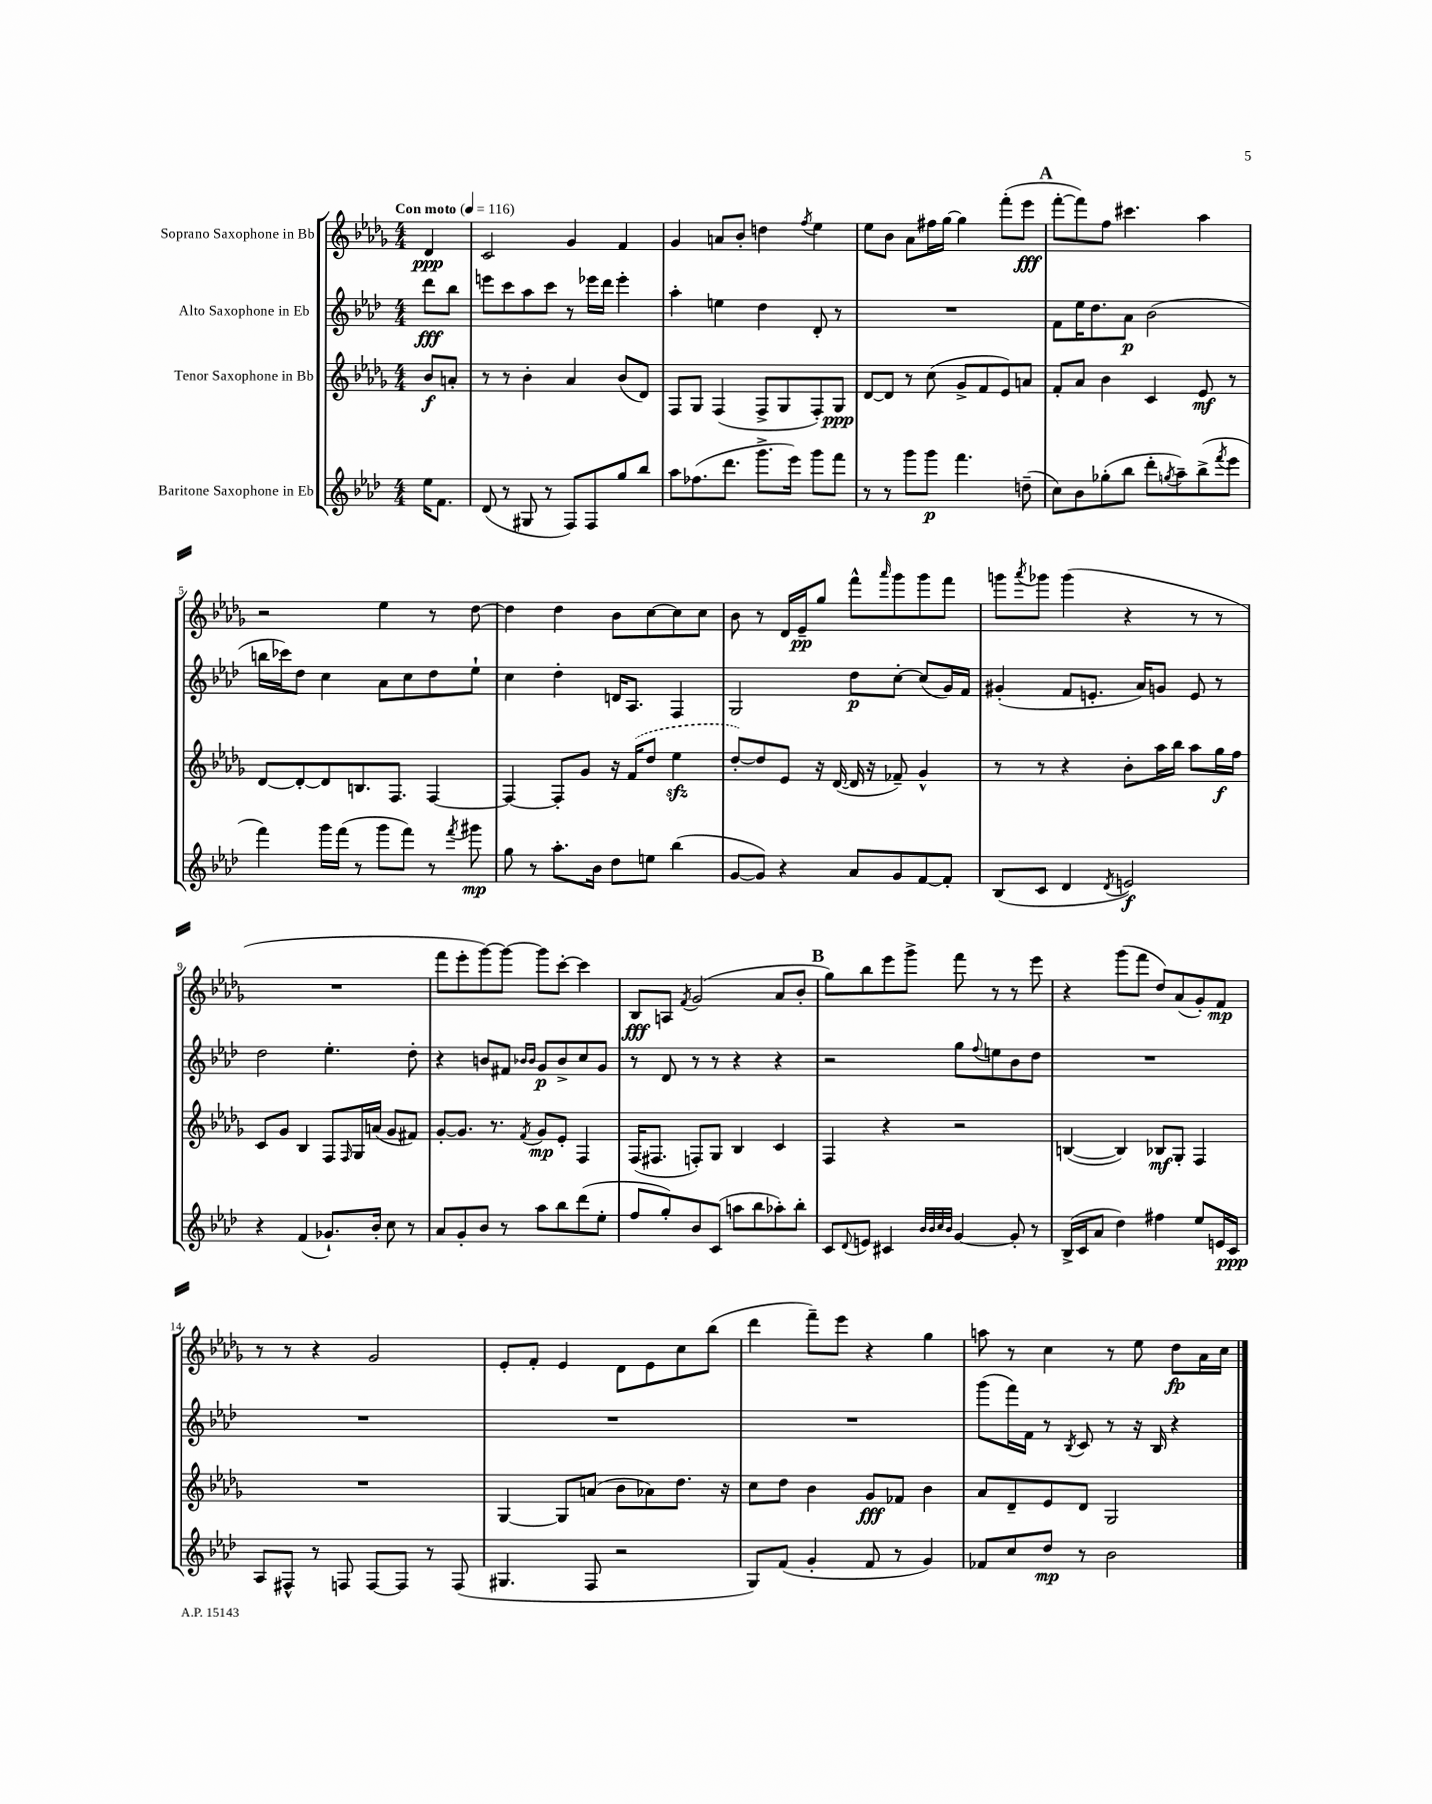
<<
\new StaffGroup <<
\new Staff = "s0" \with { instrumentName = "Soprano Saxophone in Bb" } {
    \clef treble \key des \major \numericTimeSignature \time 4/4 \partial 4 \tempo "Con moto" 4 = 116
    des'4\ppp |
    c'2 ges'4 f'4 |
    ges'4 a'8 bes'8-. d''4 \acciaccatura { f''8 } ees''4 |
    ees''8 bes'8 aes'8 fis''16 ges''16~ ges''4 f'''8-.( ees'''8\fff |
    \mark \markup { \bold "A" } f'''8~-. f'''8) f''8 cis'''4. aes''4 |
    r2 ees''4 r8 des''8~ |
    des''4 des''4 bes'8 c''8~ c''8 c''8 |
    bes'8 r8 des'16 ees'16--\pp ges''8 f'''8-^ \grace { aes'''16 } ges'''8 ges'''8 f'''8 |
    g'''8 \acciaccatura { aes'''8 } ges'''8 ges'''4( r4 r8 r8 |
    R1 |
    f'''8 ees'''8-. ges'''8~) ges'''8~ ges'''8 c'''8~-. c'''4 |
    bes8\fff a8 \acciaccatura { f'8 } ges'2( aes'8 bes'8-. |
    \mark \markup { \bold "B" } ges''8) bes''8 ees'''8 ges'''8-> f'''8 r8 r8 ees'''8 |
    r4 ges'''8( f'''8 des''8) aes'8( ges'8-.) f'8\mp |
    r8 r8 r4 ges'2 |
    ees'8-. f'8-. ees'4 des'8 ees'8 c''8 bes''8( |
    des'''4 f'''8--) ees'''8 r4 ges''4 |
    a''8 r8 c''4 r8 ees''8 des''8\fp aes'16 c''16 \bar "|." |
}
\new Staff = "s1" \with { instrumentName = "Alto Saxophone in Eb" } {
    \clef treble \key aes \major \numericTimeSignature \time 4/4 \partial 4
    des'''8\fff bes''8 |
    e'''8 c'''8 aes''8 c'''8 r8 ees'''16 des'''16 ees'''4-. |
    aes''4-. e''4 des''4 des'8-. r8 |
    R1 |
    \mark \markup { \bold "A" } f'8 ees''16 des''8. aes'8\p bes'2( |
    b''16 ces'''16) des''8 c''4 aes'8 c''8 des''8 ees''8-! |
    c''4 des''4-. d'16 aes8. f4 |
    g2 des''8\p c''8~-. c''8( g'16) f'16 |
    gis'4-.( f'8 e'8.-. aes'16) g'8 e'8 r8 |
    des''2 ees''4.-. des''8-. |
    r4 b'8 fis'8 \grace { bes'16 bes'16 } g'8\p bes'8-> c''8 g'8 |
    r8 des'8 r8 r8 r4 r4 |
    \mark \markup { \bold "B" } r2 g''8 \appoggiatura { f''8 } e''8 bes'8 des''8 |
    R1 |
    R1 |
    R1 |
    R1 |
    g'''8( f'''16) f'16 r8 \acciaccatura { bes8 } c'8 r8 r16 bes16 r4 \bar "|." |
}
\new Staff = "s2" \with { instrumentName = "Tenor Saxophone in Bb" } {
    \clef treble \key des \major \numericTimeSignature \time 4/4 \partial 4
    bes'8\f a'8-. |
    r8 r8 bes'4-. aes'4 bes'8( des'8) |
    f8 ges8 f4( f8-> ges8 f8-.) ges8\ppp |
    des'8~ des'8 r8 c''8( ges'8-> f'8 ees'8) a'8 |
    \mark \markup { \bold "A" } f'8-. aes'8 bes'4 c'4 ees'8\mf r8 |
    des'8~ des'8~-. des'8 b8. f8. f4~ |
    f4~ f8-. ges'8 r16 \once \slurDashed f'16( des''8 ees''4\sfz |
    des''8~-.) des''8 ees'8 r16 des'16~( des'16 r16 fes'8--) ges'4-^ |
    r8 r8 r4 bes'8-. aes''16 bes''16 aes''8 ges''16\f f''16 |
    c'8 ges'8 bes4 f8 \grace { f16 } ges16 a'16( ges'8 fis'8) |
    ges'8~-. ges'8. r8. \acciaccatura { f'8 } ges'8\mp ees'8-. f4 |
    f16( fis8. f8-.) ges8 bes4 c'4 |
    \mark \markup { \bold "B" } f4 r4 r2 |
    b4~( b4) bes8\mf ges8-. f4 |
    R1 |
    ges4~ ges8 a'8( bes'8 aes'8) des''8. r16 |
    c''8 des''8 bes'4 ges'8\fff fes'8 bes'4 |
    aes'8 des'8-- ees'8 des'8 ges2 \bar "|." |
}
\new Staff = "s3" \with { instrumentName = "Baritone Saxophone in Eb" } {
    \clef treble \key aes \major \numericTimeSignature \time 4/4 \partial 4
    ees''16 f'8. |
    des'8( r8 gis8 r8 f8) f8 g''8 bes''8 |
    aes''8 fes''8.( des'''8. g'''8.-> ees'''16) g'''8 f'''8 |
    r8 r8 g'''8 g'''8\p f'''4. d''8--( |
    \mark \markup { \bold "A" } c''8) bes'8 ges''8-.( bes''8 des'''8-. \acciaccatura { g''8 } aes''8--) bes''8->( \acciaccatura { f'''8 } ees'''8 |
    f'''4) g'''16 f'''16( r8 g'''8 f'''8) r8 \acciaccatura { f'''8 } gis'''8\mp |
    g''8 r8 aes''8.-. bes'16 des''8 e''8 bes''4( |
    g'8~ g'8) r4 aes'8 g'8 f'8~ f'8-. |
    bes8( c'8 des'4 \acciaccatura { des'8 } e'2\f) |
    r4 f'4( ges'8.-!) bes'16-. c''8 r8 |
    aes'8 g'8-. bes'8 r8 aes''8 bes''8 des'''8( ees''8-. |
    f''8 g''8-.) bes'8 c'8( a''8 bes''8 aes''8-.) bes''8-. |
    \mark \markup { \bold "B" } c'8 \appoggiatura { des'8 } e'8 cis'4 \grace { bes'32 bes'32 c''32 bes'32 } g'4~ g'8-. r8 |
    bes16->( c'16 aes'8 des''4) fis''4 ees''8 e'16 c'16\ppp |
    aes8 fis8-^ r8 f8 f8~ f8 r8 f8( |
    gis4. f8 r2 |
    g8) f'8( g'4-. f'8 r8 g'4) |
    fes'8 c''8 des''8\mp r8 bes'2 \bar "|." |
}
>>
>>
